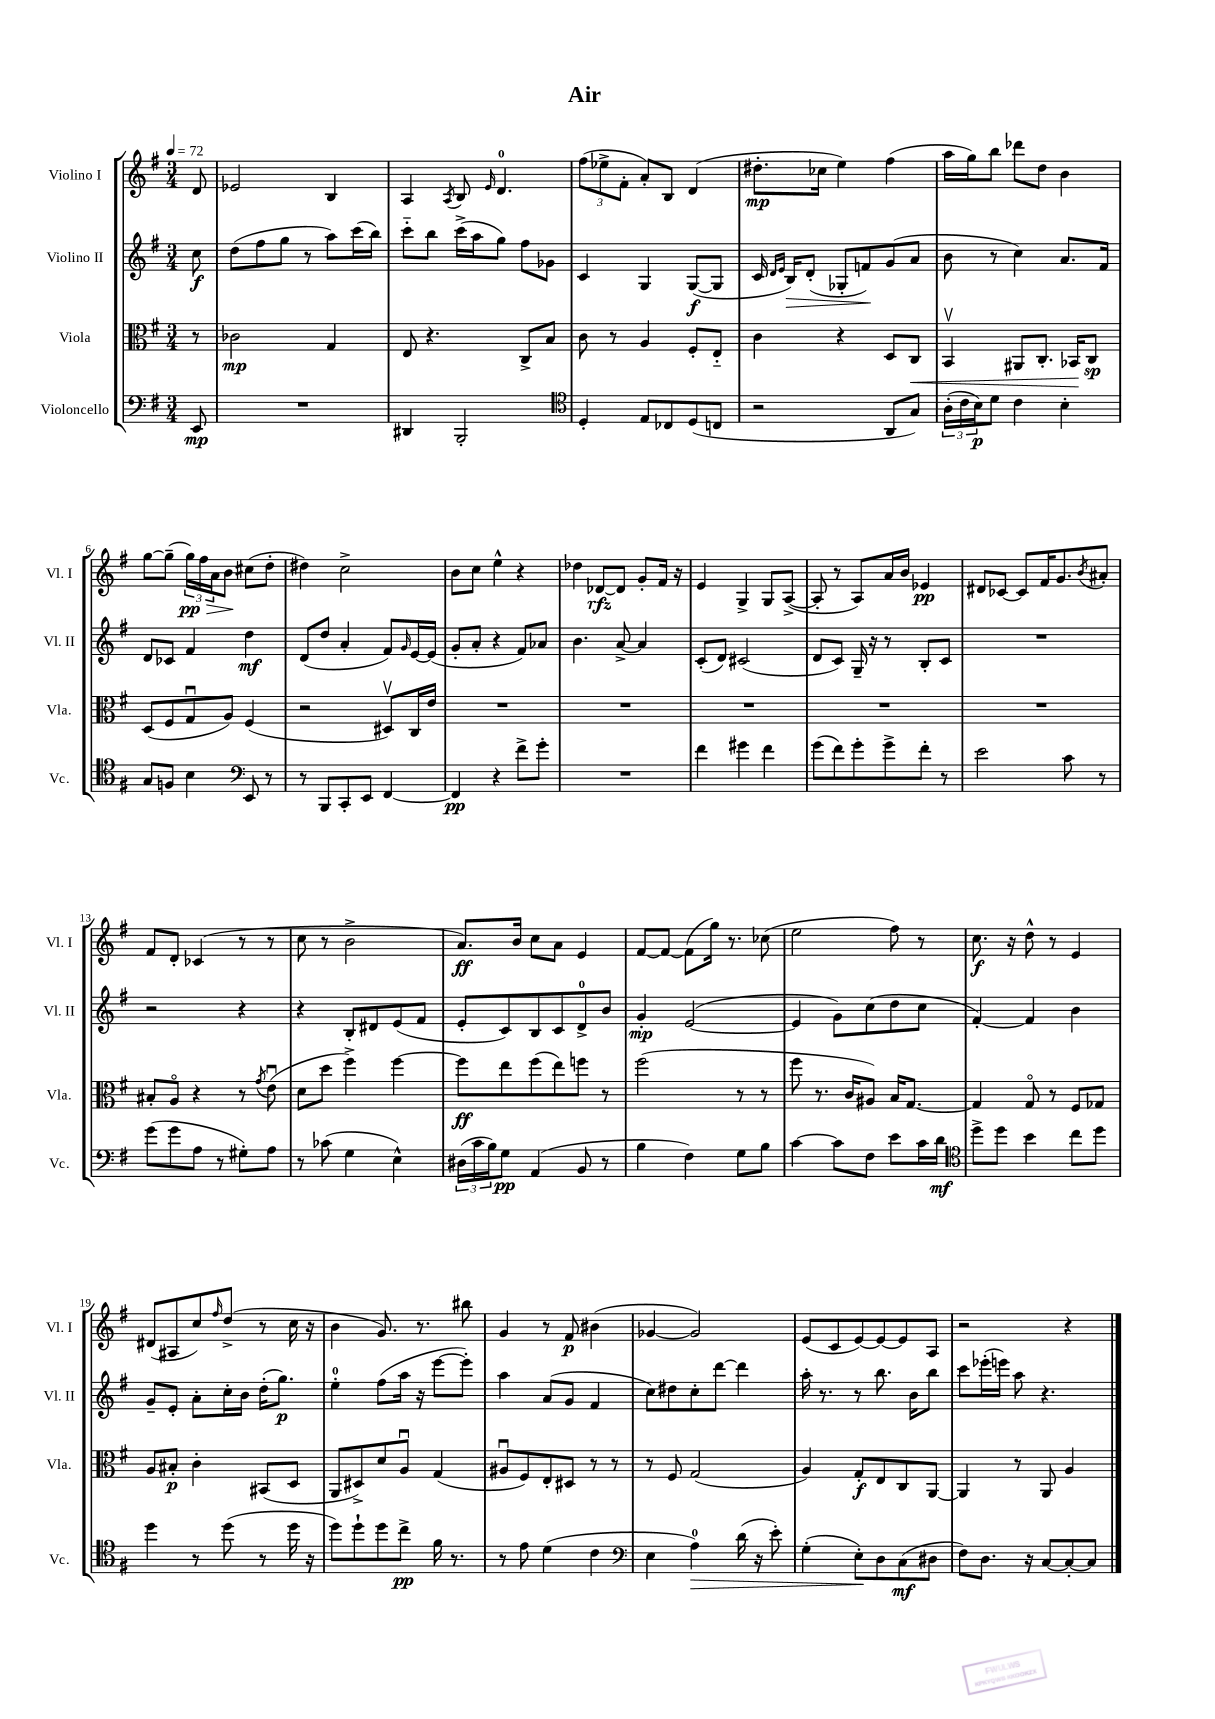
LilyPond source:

\header { title = "Air" }
<<
\new StaffGroup <<
\new Staff = "s0" \with { instrumentName = "Violino I" shortInstrumentName = "Vl. I" } {
    \clef treble \key g \major \numericTimeSignature \time 3/4 \partial 8 \tempo 4 = 72
    d'8 |
    ees'2 b4 |
    a4 \acciaccatura { a8 } b8 \grace { e'16 } d'4.-0 |
    \tuplet 3/2 { fis''8( ees''8-> fis'8-. } a'8-.) b8 d'4( |
    dis''8.-.\mp ces''16 e''4) fis''4( |
    a''16 g''16) b''8 des'''8 d''8 b'4 |
    g''8~ g''8--( \tuplet 3/2 { g''16\pp\>) fis''16 a'16 } b'8\! cis''8( d''8-. |
    dis''4) c''2-> |
    b'8 c''8 e''4-^ r4 |
    des''4 des'8~\rfz des'8 g'8-. fis'16 r16 |
    e'4 g4-> g8 a8~->( |
    a8-. r8 a8) a'16 b'16 ees'4\pp |
    dis'8 ces'8~ ces'8 fis'16 g'8. \acciaccatura { b'8 } ais'8-. |
    fis'8 d'8-. ces'4( r8 r8 |
    c''8 r8 b'2-> |
    a'8.\ff) b'16 c''8 a'8 e'4 |
    fis'8~ fis'8~ fis'8( g''16) r8. ces''8( |
    e''2 fis''8) r8 |
    c''8.\f r16 d''8-^ r8 e'4 |
    dis'8( ais8 c''8) \grace { fis''16 } d''8->( r8 c''16 r16 |
    b'4 g'8.) r8. bis''8 |
    g'4 r8 fis'8\p bis'4( |
    ges'4~ ges'2) |
    e'8( c'8 e'8~) e'8~ e'8 a8 |
    r2 r4 \bar "|." |
}
\new Staff = "s1" \with { instrumentName = "Violino II" shortInstrumentName = "Vl. II" } {
    \clef treble \key g \major \numericTimeSignature \time 3/4 \partial 8
    c''8\f |
    d''8( fis''8 g''8 r8 a''8) c'''16( b''16) |
    c'''8-_ b''8 c'''16->( a''16 g''8) fis''8 ges'8 |
    c'4 g4 g8~\f( g8 |
    c'16 \grace { d'16 e'16 } b16\>) d'8-.( ges8-. f'8\!) g'8( a'8 |
    b'8 r8 c''4) a'8. fis'16 |
    d'8 ces'8 fis'4 d''4\mf |
    d'8( d''8 a'4-. fis'8) \grace { g'16 } e'16~ e'16( |
    g'8-. a'8-. r4 fis'8) aes'8 |
    b'4. a'8~-> a'4 |
    c'8-.( d'8) cis'2( |
    d'8 c'8) g16-- r16 r8 b8-. c'8 |
    R2. |
    r2 r4 |
    r4 b8-. dis'8 e'8( fis'8 |
    e'8-. c'8) b8 c'8 d'8-0-> b'8 |
    g'4-.\mp e'2~( |
    e'4 g'8) c''8( d''8 c''8 |
    fis'4~-.) fis'4 b'4 |
    g'8-- e'8-. a'8-. c''16-. b'16 d''16-.( g''8.\p) |
    e''4-0-. fis''8( a''16 r16 e'''8~ e'''8-.) |
    a''4 a'8( g'8 fis'4 |
    c''8) dis''8 c''8-. d'''8~ d'''4 |
    a''16-. r8. r8 b''8. b'16 b''8 |
    c'''8 ees'''16-.( e'''16) a''8 r4. \bar "|." |
}
\new Staff = "s2" \with { instrumentName = "Viola" shortInstrumentName = "Vla." } {
    \clef alto \key g \major \numericTimeSignature \time 3/4 \partial 8
    r8 |
    ces'2\mp g4 |
    e8 r4. c8-> b8 |
    c'8 r8 a4 fis8-. e8-_ |
    c'4 r4 d8 c8\< |
    b,4\upbow ais,8 c8.-. bes,16\! c8\sp |
    d8( fis8 g8\downbow a8) fis4( |
    r2 dis8\upbow) c16 e'16 |
    R2. |
    R2. |
    R2. |
    R2. |
    R2. |
    bis8-. a8\flageolet r4 r8 \acciaccatura { g'8 } e'8\downbow( |
    d'8 d''8 fis''4->) fis''4~ |
    fis''8\ff e''8 fis''8( e''8) f''8 r8 |
    fis''2( r8 r8 |
    fis''8 r8. c'16 ais8) b16 g8.~ |
    g4 g8\flageolet r8 fis8 ges8 |
    a8 bis8-.\p c'4-. bis,8( d8 |
    a,8 dis8->) d'8 a8\downbow g4( |
    ais8\downbow fis8) e8-. dis8 r8 r8 |
    r8 fis8 g2( |
    a4) g8-.\f e8 c8 a,8~ |
    a,4 r8 a,8 a4 \bar "|." |
}
\new Staff = "s3" \with { instrumentName = "Violoncello" shortInstrumentName = "Vc." } {
    \clef bass \key g \major \numericTimeSignature \time 3/4 \partial 8
    e,8\mp |
    R2. |
    dis,4 b,,2-. |
    \clef tenor d4-. e8 ces8 d8( c8 |
    r2 a,8 g8) |
    \tuplet 3/2 { a16-.( c'16 b16\p) } d'8 c'4 b4-. |
    g8 f8 b4 \clef bass e,8 r8 |
    r8 b,,8 c,8-. e,8 fis,4~ |
    fis,4\pp r4 fis'8-> g'8-. |
    R2. |
    fis'4 gis'4 fis'4 |
    g'8( fis'8) g'8-. g'8-> fis'8-. r8 |
    e'2 c'8 r8 |
    g'8( g'8 a8 r8 gis8-.) a8 |
    r8 ces'8( g4 e4-^) |
    \tuplet 3/2 { dis16( c'16 b16) } g8\pp a,4( b,8 r8 |
    b4 fis4) g8 b8 |
    c'4~ c'8 fis8 e'8 c'16 d'16\mf |
    \clef tenor d''8-> d''8 b'4 c''8 d''8 |
    d''4 r8 d''8( r8 d''16 r16 |
    d''8) d''8-! d''8 c''8->\pp fis'16 r8. |
    r8 e'8 d'4( c'4 |
    \clef bass e4 a4-0\>) d'16( r16 e'8-.) |
    g4-.( e8-.\!) d8 c8\mf( dis8 |
    fis8) d8. r16 c8~ c8~-. c8 \bar "|." |
}
>>
>>
